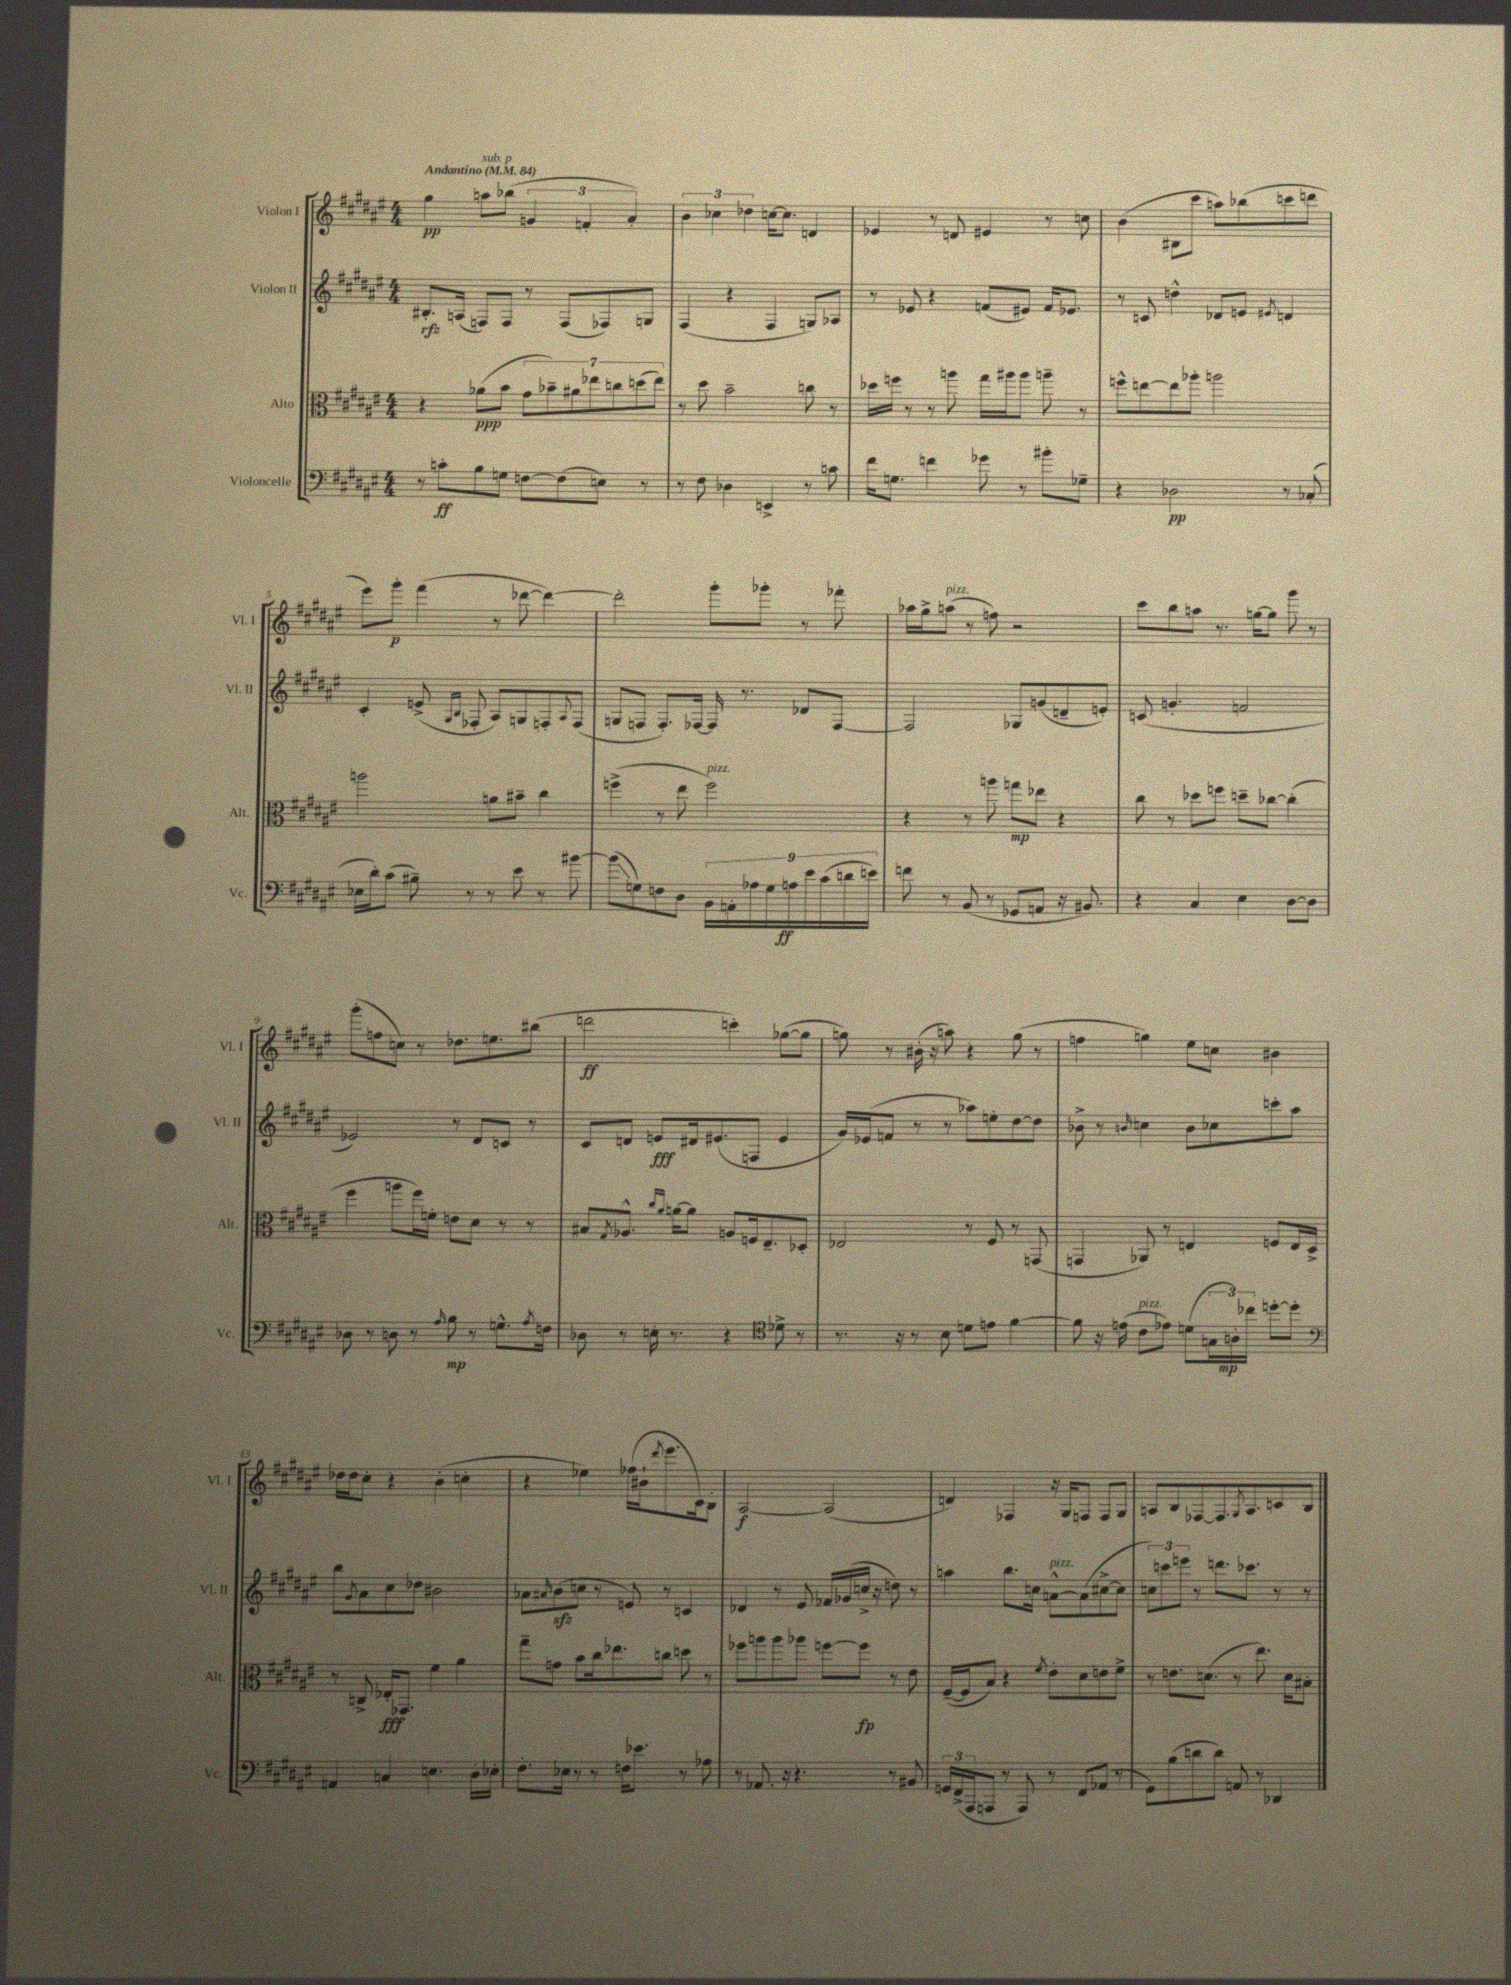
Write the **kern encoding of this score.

**kern	**kern	**kern	**kern
*staff4	*staff3	*staff2	*staff1
*clefF4	*clefC3	*clefG2	*clefG2
*k[f#c#g#d#a#e#]	*k[f#c#g#d#a#e#]	*k[f#c#g#d#a#e#]	*k[f#c#g#d#a#e#]
*M4/4	*M4/4	*M4/4	*M4/4
*MM84	*MM84	*MM84	*MM84
8r	4r	8.B#'/L	4gg#\
8c'\L	.	.	.
.	.	(16A/Jk	.
8B\	(8a-\L	8F/L)	8aa\L
8G\J	8b\J	8F/J	(8bb-\J
[8F\L	14g#\L	8r	6g/
.	14b-~\)	.	.
(8F\]	.	(8F/L	.
.	14a#\	.	.
.	.	.	6f'/
.	14ee-\	.	.
8E\J)	.	8F-/)	.
.	14cc\	.	.
.	.	.	6a#'/)
.	(14dd\	.	.
8r	.	8G/J	.
.	14ee-\J)	.	.
=	=	=	=
8r	8r	(4F#/	6b\
8F#\	8dd#\	.	.
.	.	.	6cc-\
4D-\	2b~\	4r	.
.	.	.	6dd-\
4EE^/	.	4F#/	[16cc\LK
.	.	.	8.cc\]J
8r	8cc\	8G/L)	4d/
8c\	8r	8A-/J	.
=	=	=	=
16f#\LK	16dd-\LL	8r	4e-/
8.G\J	16ff\JJ	.	.
.	8r	8e-/	.
4f\	8r	4r	8r
.	8aa\	.	8d/
8g-\	16gg#\LL	(8f/L	4e#/
.	16aa#\J	.	.
8r	8aa#\J	8e#/J)	.
8b#'\L	8aa~\	16f/LK	8r
.	.	8.e-/J	.
8G-~\J	8r	.	8cc\
=	=	=	=
4r	8ff^^\L	8r	(4b\
.	[8ee\	8c/	.
2D-\	8ee\]	4dd^^\	8B#\L
.	8aa-'\J	.	8ccc#\J
.	2aa\	8d-/L	8aa\L)
.	.	8e/J	(8bb-\
.	.	8qe#/	.
8r	.	4d/	8ccc\
(8C-'/	.	.	8ddd\J
=	=	=	=
16E-\LL	2aa\	4c#'/	8eee#\L)
16d#'\J)	.	.	.
(8c#\J	.	.	8ggg#'\J
8B#~\)	.	(8e^/	(4fff#\
.	.	16qqG#/LL	.
.	.	16qqB/JJ	.
8r	.	8F-'/	.
8r	8a\L	8A#/L)	8r
8e#\	8b#~\J	8G/	[8ddd-\
8r	4cc#\	8F'/	4ddd-\_)
.	.	8qqA#/	.
[8b#\	.	(8F/J	.
=	=	=	=
(8b#\]L	(4ff^\	8G/L	2ddd-'\]
8G\)	.	8F/J	.
8F\	8r	8.F'/L)	.
8D#\J	8ee#\	.	.
.	.	[16F-/Jk	.
18BB\LL	2ff\)	16F-/]	8ggg#'\L
18AA'\	.	.	.
.	.	8.r	.
18A-\	.	.	.
.	.	.	8ggg-'\J
18G\	.	.	.
18A\	.	.	.
.	.	8d-/L	8r
18e#\	.	.	.
(18c#\	.	.	.
.	.	[8F-/J	8fff-'\
18d\	.	.	.
18e\JJ)	.	.	.
=	=	=	=
8f\	4r	2F-/]	16aa-\LL
.	.	.	16gg#^\J
8r	.	.	(8aa\J
(8BB/	8r	.	8r
8r	8aa\	.	8ff\)
8GG-/L	8gg\L	8G-/L	2r
8AA/J	8ee-\J	(8g/	.
16r	4r	8d~/	.
8.BB#/)	.	.	.
.	.	8e'/J)	.
=	=	=	=
4r	8cc#\	(8c/	8ccc#\L
.	8r	4.g'/	8bb\
4C#/	8dd-\L	.	8aa\J
.	8ff\J	.	8.r
4E#\	8dd~\L	2f/	.
.	.	.	[16gg\LK
.	[8cc-\J	.	8gg\]J
[8D#\L	(4cc-'\]	.	8ggg#\
8D#\]J	.	.	8r
=	=	=	=
8D-\	4ff#\	2e-/)	(8ggg#'\L
8r	.	.	8ff\
8D\	8aa\L	.	8cc\J)
8r	16ff#\L)	.	8r
.	16f'\JJ	.	.
16qqA#/	.	.	.
8B\	8e\L	8r	8.dd-\L
8r	8d#\J	8d#/L	.
.	.	.	8.ee\
8.G^^\L	8r	8c/J	.
.	8r	8r	(8bb#\J
8qA#/	.	.	.
16F\Jk	.	.	.
=	=	=	=
8D-\	8B#/L	8c#/L	2ddd\
.	8qG#/	.	.
8r	8.A-^^/J	8d/J	.
16E'\	.	8e/L	.
.	16qqcc#/LL	.	.
.	16qqa#/JJ	.	.
8.r	[16a\LK	.	.
.	8a\]J	16d#/k	.
.	.	(8.e#/	.
4r	8A/L	.	4ccc'\)
.	16F/k	8F/J	.
.	8.E#~/	.	.
*clefC4	*	*	*
8d-^\	.	4e#/	([8gg-\L
8r	8D-'/J	.	8gg-\]J
=	=	=	=
8.r	2E-/	16g#/LL)	8gg\)
.	.	(16e-/J	.
.	.	8f/J	8r
16r	.	.	.
8r	.	8r	(16b#'\
.	.	.	16r
8B\	.	8r	8aa\)
8d\L	8r	8aa-\L)	4r
8e\J	8F#/	8ee'\	.
[4f#\	8r	[8dd#\	(8gg\
.	(8GG/	8dd#\]J	8r
=	=	=	=
8f#\]	4GG/	8b-^\	4ff\
16r	.	8r	.
(16e\	.	.	.
.	.	16qqb/	.
8c#\L	8AA-/)	4cc\	4gg\)
8e-\J)	8r	.	.
(8d\L	4E/	8b\L	8ee#\L
24G\L	.	8cc-\	8cc\J
24A'\)	.	.	.
24cc-\JJ	.	.	.
[8dd'\L	8F/L	8ccc'\	4b#\
8dd'\]J	16E/L	8aa#\J	.
.	16D#^/JJ	.	.
=	=	=	=
*clefF4	*	*	*
4AA/	8r	8bb\L	16dd-\LL
.	.	.	16dd-\J
.	.	8qg#/	.
.	8C^/	8a#\	8cc#'\J
4C/	16E-'/LK	8cc#\	4r
.	8.GG-/J	.	.
.	.	8dd-\J	.
4.E\	4f#\	2b#\	(4b'\
.	4a#\	.	4cc'\
16D#'\LL	.	.	.
16E-'\JJ	.	.	.
=	=	=	=
8.F#'\L	8gg#~\L	8a-\L	4r
.	.	16qqa#/	.
.	8g\J	(8b\	.
16E-\Jk	.	.	.
8r	8b\L	8cc\J	4ee-\)
8r	16cc#\k	8r	.
.	8.ee-\	.	.
16F\LK	.	8e/)	(16ff-\LL
8.e-\J	.	.	16b#`\J
.	.	.	8qddd#/
.	8cc\J	8r	8.eee#\
8r	8dd\	4c/	.
.	.	.	16c#\k)
8A-\	8r	.	8B'\J
=	=	=	=
8r	8ff-\L	4d-/	[2A#/
8.AA-/	8aa\	.	.
.	8aa\	8r	.
16r	.	.	.
4.r	8aa-\J	8e#/	.
.	[8ff\L	16f-/LL	(2A#/]
.	.	(16g-/	.
.	8ff\]J	16cc^/JJ	.
.	.	16r	.
8r	8r	8dd\)	.
8BB#/	8e#\	8r	.
=	=	=	=
24GG/LL	([16F#~/LL	4aa\	4d/)
(24FF#^/	.	.	.
.	16F#/]J	.	.
24AAA#/J	.	.	.
8AAA/J	8B/J)	.	.
8r	4r	8.bb\L	4F-/
8AAA/)	.	.	.
.	.	16cc\Jk	.
.	8qf#/	.	.
8r	8e#'\L	[8a^^\L	16r
.	.	.	16G#/LK
8FF#/L	8d#\	(8a\]	8F/J
(8AA-/J	8e\	[8cc#^\	8F/L
8r	8f#^\J	8cc#\]J	8G#/J
=	=	=	=
8GG#\L)	8r	12cc\L)	8A/L
.	.	12ccc\	.
(8B\	8.e\L	.	8B/
.	.	12eee\J	.
8d\	.	8r	[8F-/
.	(8.d\J	.	.
8d\J)	.	8.ddd\L	8.F-/]
8AA/	8r	.	.
.	.	.	8qG#/
.	.	8.ccc-\J	8.A/
8r	8.ee#\)	.	.
4DD-/	.	8r	8c/
.	16d\LK	.	.
.	8B#'\J	8r	8B/J
==	==	==	==
*-	*-	*-	*-
